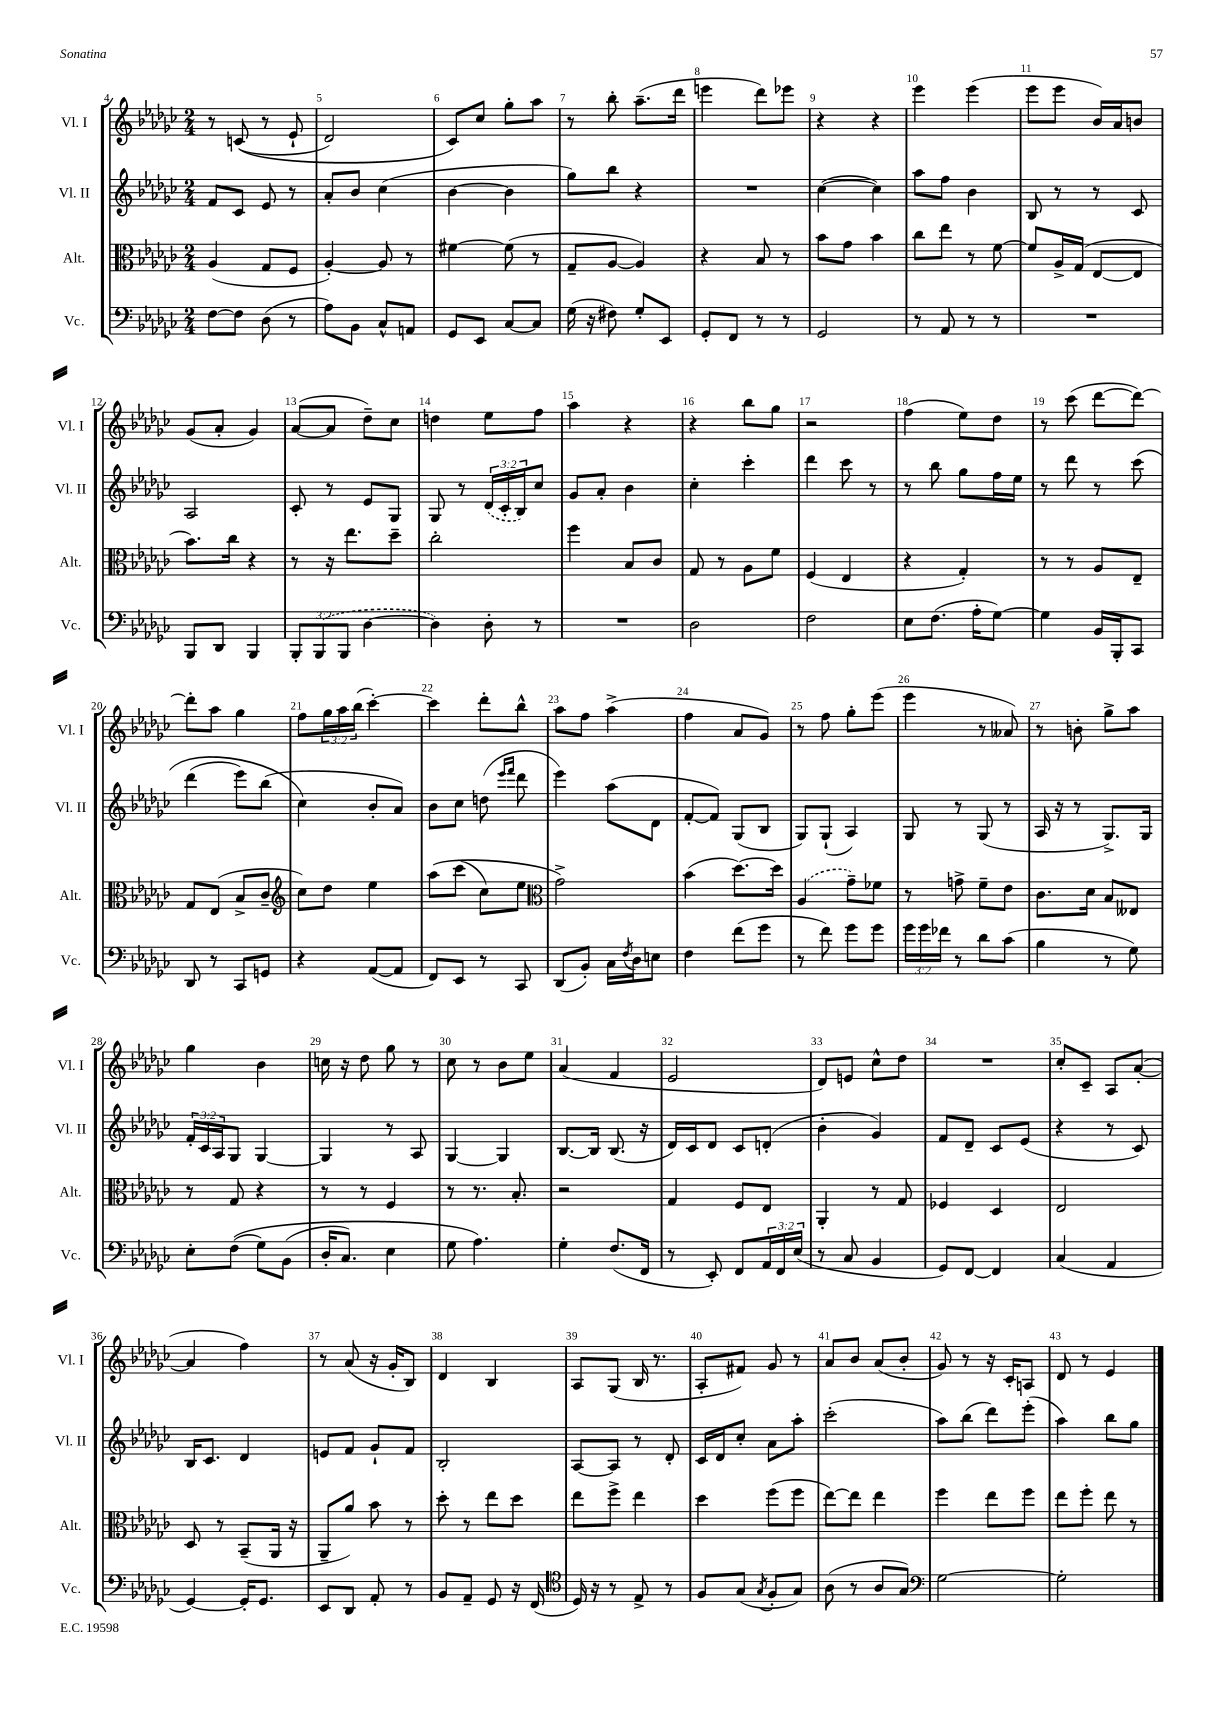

**kern	**kern	**kern	**kern
*staff4	*staff3	*staff2	*staff1
*clefF4	*clefC3	*clefG2	*clefG2
*k[b-e-a-d-g-c-]	*k[b-e-a-d-g-c-]	*k[b-e-a-d-g-c-]	*k[b-e-a-d-g-c-]
*M2/4	*M2/4	*M2/4	*M2/4
[8F	(4A-	8f	8r
8F]	.	8c-	&((8c
(8D-	8G-	8e-	8r
8r	8F	8r	8e-`
=	=	=	=
8A-)	[4A-')	8a-'	2d-)
8BB-	.	8b-	.
8C-^^	8A-]	(4cc-	.
8AA	8r	.	.
=	=	=	=
8GG-	[4f#	[4b-	8c-&)
8EE-	.	.	8cc-
[8C-	(8f#]	4b-]	8gg-'
8C-]	8r	.	8aa-
=	=	=	=
(16G-	8G-~	8gg-)	8r
16r	.	.	.
8F#)	[8A-	8bb-	8bb-'
8G-'	4A-])	4r	(8.aa-~
8EE-	.	.	.
.	.	.	16ddd-
=	=	=	=
8GG-'	4r	2r	4eee
8FF	.	.	.
8r	8B-	.	8ddd-)
8r	8r	.	8eee-
=	=	=	=
2GG-	8b-	([4cc-	4r
.	8g-	.	.
.	4b-	4cc-])	4r
=	=	=	=
8r	8cc-	8aa-	4eee-
8AA-	8ee-	8ff	.
8r	8r	4b-	(4eee-
8r	[8f	.	.
=	=	=	=
2r	8f]	8B-	8eee-
.	16A-^	8r	8eee-
.	(16G-	.	.
.	[8E-	8r	16b-)
.	.	.	16a-
.	8E-]	8c-	8b
=	=	=	=
8BBB-	8.b-)	2A-	(8g-
8DD-	.	.	8a-'
.	16cc-	.	.
4BBB-	4r	.	4g-)
=	=	=	=
12BBB-'	8r	8c-'	([8a-
(12BBB-	.	.	.
.	16r	8r	8a-]
12BBB-	.	.	.
.	8.ee-	.	.
[4D-	.	8e-	8dd-~)
.	8dd-~	8G-	8cc-
=	=	=	=
4D-])	2cc-'	8G-	4dd
.	.	8r	.
8D-'	.	(24d-	8ee-
.	.	24c-'	.
.	.	24B-)	.
8r	.	8cc-	8ff
=	=	=	=
2r	4ff	8g-	4aa-
.	.	8a-'	.
.	8B-	4b-	4r
.	8c-	.	.
=	=	=	=
2D-	8G-	4cc-'	4r
.	8r	.	.
.	8A-	4ccc-'	8bb-
.	8f	.	8gg-
=	=	=	=
2F	(4F	4ddd-	2r
.	4E-	8ccc-	.
.	.	8r	.
=	=	=	=
8E-	4r	8r	(4ff
(8.F	.	8bb-	.
.	4G-')	8gg-	8ee-)
16A-'	.	.	.
[8G-)	.	16ff	8dd-
.	.	16ee-	.
=	=	=	=
4G-]	8r	8r	8r
.	8r	8ddd-	(8ccc-
16BB-	8A-	8r	[8ddd-
16BBB-'	.	.	.
8CC-	8E-~	&(8ccc-	8ddd-_)
=	=	=	=
8DD-	8G-	(4ddd-	8ddd-']
8r	(8E-	.	8aa-
8CC-	8B-^	8eee-)	4gg-
8GG	8c-~	(8bb-	.
=	=	=	=
*	*clefG2	*	*
4r	8cc-)	4cc-&)	8ff
.	8dd-	.	24gg-
.	.	.	24aa-
.	.	.	(24bb-
([8AA-	4ee-	8b-'	[4ccc-')
8AA-]	.	8a-)	.
=	=	=	=
8FF)	&(8aa-	8b-	4ccc-]
8EE-	(8ccc-	8cc-	.
8r	8cc-)	(8dd	8ddd-'
.	.	16qqeee-	.
.	.	16qqfff	.
8CC-	8ee-	8ddd-	8bb-^^
=	=	=	=
*	*clefC3	*	*
(8DD-	2g-^&)	4eee-)	8aa-
8BB-')	.	.	8ff
16C-	.	(8aa-	(4aa-^
8qF	.	.	.
16D-	.	.	.
8E	.	8d-	.
=	=	=	=
4F	(4b-	[8f'	4ff
.	.	8f])	.
(8f	[8.dd-)	(8G-	8a-
8g-	.	8B-	8g-)
.	16dd-]	.	.
=	=	=	=
8r	(4A-	8G-)	8r
8f)	.	(8G-`	8ff
8g-	8g-~)	4A-)	8gg-'
8g-	8f-	.	(8eee-
=	=	=	=
24g-	8r	8G-	4eee-
24g-	.	.	.
24f-	.	.	.
8r	8g^	8r	.
8d-	8f~	(8G-	8r
(8c-	8e-	8r	8a--)
=	=	=	=
4B-	8.c-	16A-	8r
.	.	16r	.
.	.	8r	8b'
.	16d-	.	.
8r	8B-	8.G-^)	8gg-^
8G-)	8E--	.	8aa-
.	.	16G-	.
=	=	=	=
8E-'	8r	24f'	4gg-
.	.	24c-	.
.	.	24A-	.
&((8F	8G-	8G-	.
8G-)	4r	[4G-	4b-
(8BB-	.	.	.
=	=	=	=
16D-'	8r	4G-]	16cc
8.C-)	.	.	16r
.	8r	.	8dd-
4E-	4F	8r	8gg-
.	.	8A-	8r
=	=	=	=
8G-	8r	[4G-	8cc-
4.A-&)	8.r	.	8r
.	.	4G-]	8b-
.	8.B-'	.	.
.	.	.	8ee-
=	=	=	=
4G-'	2r	[8.B-	(4a-
.	.	16B-]	.
(8.F	.	(8.B-	4f
16FF	.	16r	.
=	=	=	=
8r	4G-	16d-)	2e-
.	.	16c-	.
8EE-')	.	8d-	.
8FF	8F	8c-	.
24AA-	8E-	(8d'	.
24FF	.	.	.
(24E-	.	.	.
=	=	=	=
8r	4AA-'	4b-'	8d-)
8C-	.	.	8e
4BB-	8r	4g-)	8cc-^^
.	8G-	.	8dd-
=	=	=	=
8GG-)	4F-	8f	2r
[8FF	.	8d-~	.
4FF]	4D-	8c-	.
.	.	(8e-	.
=	=	=	=
(4C-	2E-	4r	8cc-'
.	.	.	8c-~
4AA-	.	8r	8A-
.	.	8c-)	([8a-'
=	=	=	=
[4GG-)	8D-	16B-	4a-]
.	.	8.c-	.
.	8r	.	.
16GG-']	(8BB-~	4d-	4ff)
8.GG-	.	.	.
.	16AA-	.	.
.	16r	.	.
=	=	=	=
8EE-	8AA-~	8e	8r
8DD-	8a-)	8f	(8a-
8AA-'	8b-	8g-`	16r
.	.	.	16g-'
8r	8r	8f	8B-)
=	=	=	=
8BB-	8dd-'	2B-'	4d-
8AA-~	8r	.	.
8GG-	8ee-	.	4B-
16r	8dd-	.	.
(16FF	.	.	.
=	=	=	=
*clefC4	*	*	*
16D-)	8ee-	[8A-	8A-
16r	.	.	.
8r	8ff^	8A-]	(8G-
8E-^	4ee-	8r	16B-
.	.	.	8.r
8r	.	8d-'	.
=	=	=	=
8F	4dd-	16c-	8A-'
.	.	16d-	.
(8G-	.	8cc-'	8f#)
8qG-	.	.	.
8F'	(8ff	8a-	8g-
8G-)	8ff	8aa-'	8r
=	=	=	=
(8A-	[8ee-)	(2ccc-'	8a-
8r	8ee-]	.	8b-
8A-	4ee-	.	(8a-
8G-)	.	.	8b-'
=	=	=	=
*clefF4	*	*	*
[2G-	4ff	8aa-)	8g-)
.	.	(8bb-	8r
.	8ee-	8ddd-)	16r
.	.	.	16c-'
.	8ff	(8eee-'	8A
=	=	=	=
2G-']	8ee-	4aa-)	8d-
.	8ff'	.	8r
.	8ee-	8bb-	4e-
.	8r	8gg-	.
==	==	==	==
*-	*-	*-	*-
